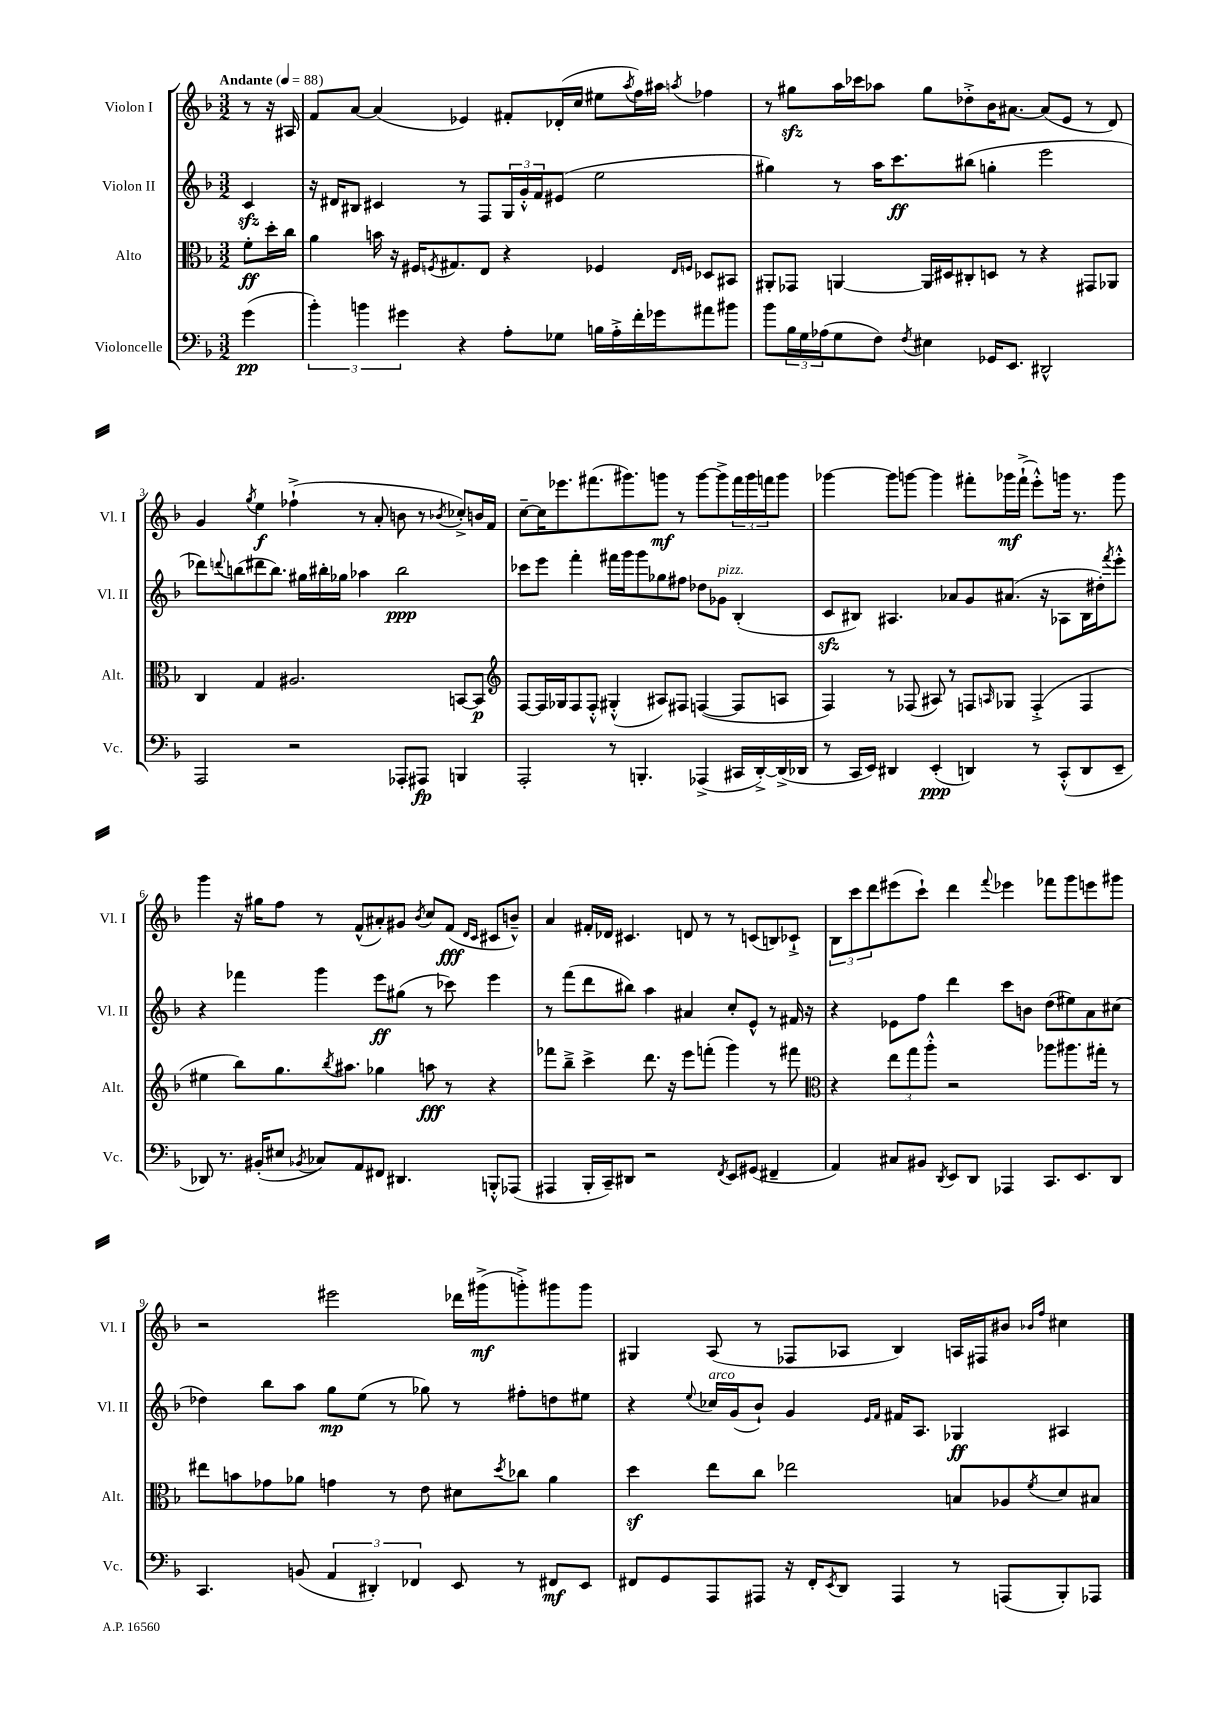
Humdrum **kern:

**kern	**kern	**kern	**kern
*staff4	*staff3	*staff2	*staff1
*clefF4	*clefC3	*clefG2	*clefG2
*k[b-]	*k[b-]	*k[b-]	*k[b-]
*M3/2	*M3/2	*M3/2	*M3/2
*MM88	*MM88	*MM88	*MM88
(4g\	8f'\L	4c/	8r
.	16dd'\L	.	16r
.	16cc\JJ	.	16A#/
=	=	=	=
6b-'\)	4a\	16r	8f/L
.	.	16d#/LK	.
.	.	8B#/J	[8a/J
6b\	.	.	.
.	16b\	4c#/	(4a/]
.	16r	.	.
6g#\	.	.	.
.	16F#/LK	.	.
.	8qF/	.	.
.	8.G#/	.	.
4r	.	8r	4e-/)
.	8E/J	8F/L	.
8A'\L	4r	24G/L	8f#'/L
.	.	24g'^^/	.
.	.	24f/J	.
8G-\J	.	(8e#/J	(16d-'/L
.	.	.	16cc/JJ
16B\LL	4F-/	2ee\	8ee#\L
16A'^\	.	.	.
.	.	.	8qaa/
16f'\	.	.	16ff\L)
16g-\J	.	.	16aa#\JJ
.	16qqE/LL	.	.
.	16qqF/JJ	.	8qaa/
8a#\	8D-/L	.	4ff-\
8b#\J	8BB#/J	.	.
=	=	=	=
8b-\L	8AA#'/L	4gg#\)	8r
24B-\L	8GG-/J	.	8gg#\L
24G\	.	.	.
(24A-\J	.	.	.
8G\	[4AA/	8r	16aa\L
.	.	.	16ccc-\J
8F\J)	.	16aa\LK	8aa-\J
.	.	8.ccc\	.
8qF/	.	.	.
4E#\	16AA/]LL	.	8gg#\L
.	16D#/J	.	.
.	8C#'/	(8bb#\J	8dd-'^\
16GG-/LK	8D/J	4gg'\	16b-\K
8.EE/J	.	.	[8.a#\J
.	8r	.	.
2DD#^^/	4r	2eee\	(8a#/]L
.	.	.	8e/J
.	8GG#/L	.	8r
.	8AA-/J	.	8d/)
=	=	=	=
2AAA/	4C/	8ddd-\L)	4g/
.	.	8qqddd/	.
.	.	(8bb\	.
.	.	.	8qgg/
.	4G/	8ddd#\	4ee\
.	.	8.bb\J)	.
2r	2.A#/	.	(4ff-`^\
.	.	16gg#\LL	.
.	.	16bb#'\	.
.	.	16gg-\JJ	.
.	.	4aa-\	8r
.	.	.	8a'/
8AAA-'/L	.	2bb#\	8b\
8AAA#/J	.	.	8r
.	.	.	8qb-/
4BBB/	[8BB/L	.	8cc-'^/L)
.	8BB/]J	.	16b/L
.	.	.	16f/JJ
=	=	=	=
*	*clefG2	*	*
2AAA'/	[8F/L	8ccc-\L	[8cc~\L
.	16F/]L	8eee\J	16cc\]K
.	16G-/J	.	8.eee-\
.	8F/	4fff'\	.
.	8F'^^/J	.	(8.fff#\
8r	(4G#'^^/	16fff#\LL	.
.	.	16ggg\J	8.ggg#\)
4.BBB'/	.	8ggg\	.
.	8A#/L)	8gg-\	8ggg\J
.	8F#/J	8ff#\J	8r
(4AAA-^/	([4F/	8dd-\L	[8ggg\L
.	.	8g-\J	8ggg^\]
16CC#/LL	8F/]L	(4B-'/	24fff#\L
.	.	.	24ggg\
[16DD'^/)	.	.	.
.	.	.	24fff\J
(16DD^/]	8A/J	.	8ggg\J
16DD-/JJ	.	.	.
=	=	=	=
8r	4F/)	8c/L	[4ggg-\
16CC/LL	.	8B#/J)	.
16EE/JJ)	.	.	.
4DD#/	8r	4.A#/	8ggg-\]L
.	(8F-/	.	[8ggg\J
(4EE'/	8A#/)	.	4ggg\]
.	8r	8a-/L	.
4DD/)	8F/L	8g/	8fff#'\L
.	16qqA/	.	.
.	8G-/J	(8.a#/J	16ggg-\L
.	.	.	(16fff#`^\JJ
8r	(4F'^/	.	8eee'^^\L)
.	.	16r	.
(8CC'^^/L	.	8A-\L	16ggg\Jk
.	.	.	8.r
8DD/	4F/	16B#\L	.
.	.	16dd#'\J)	.
.	.	8qfff/	.
8EE~/J	.	8eee'^^\J	8ggg\
=	=	=	=
8DD-/)	4ee#\	4r	4ggg\
8.r	.	.	.
.	8bb-\L)	4fff-\	16r
(16BB#'/LK	.	.	16gg#\LK
8E#/J	8.gg\	.	8ff\J
8qBB-/	.	.	.
8C-/L)	.	4ggg\	8r
.	8qbb-/	.	.
.	8.aa#\J	.	.
8AA/	.	.	(8f^^/L
8FF#/J	4gg-\	8eee\L	8a#'/)
4.DD#/	.	(8gg#\J	8g#/J
.	.	.	8qb-/
.	8aa\	8r	8cc/L
.	8r	8ccc-\)	(8f/J
.	.	.	16qqd/LL
.	.	.	16qqc/JJ
8BBB'^^/L	4r	4eee\	8c#/L
(8AAA-/J	.	.	8b~^^/J)
=	=	=	=
4AAA#/	8fff-\L	8r	4a/
.	8bb-~^\J	(8fff\L	.
16BBB-'/LL	4ccc^\	8ddd\	16f#'/LL
16CC~/J)	.	.	16d-/JJ
8DD#/J	.	8bb#\J)	4.c#/
2r	8.ddd\	4aa\	.
.	16r	.	.
.	8eee\L	4a#/	8d/
.	(8fff'\J	.	8r
8qFF/	.	.	.
8EE/L	4ggg\)	8cc'/L	8r
(8GG#/J	.	8e^^/J	(8c/L
4FF#~/	8r	8r	8B/)
.	8fff#\	16f#/	8c-`^/J
.	.	16r	.
=	=	=	=
*	*clefC3	*	*
4AA/)	4r	4r	12B-\L
.	.	.	12ccc\
.	.	.	12ddd\
8C#/L	12ee\L	8e-\L	(8eee#\
.	12gg\	.	.
8BB#/J	.	8ff\J	8ccc`\J)
.	12aa'^^\J	.	.
8qDD/	.	.	.
8EE/L	2r	4ddd\	4ddd\
8DD/J	.	.	.
.	.	.	8qqfff/
4AAA-/	.	8ccc\L	4eee-\
.	.	8b\J	.
8.CC/L	8aa-\L	(8dd\L	8fff-\L
.	8.aa#\	8ee#\)	8ggg\
8.EE/	.	.	.
.	.	8a\	8eee\
.	16gg#'\Jk	.	.
8DD/J	8r	(8cc#\J	8ggg#\J
=	=	=	=
4.CC/	8ee#\L	4dd-\)	2r
.	8b\	.	.
.	8g-\	8bb-\L	.
(8BB/	8a-\J	8aa\J	.
6AA/	4g\	8gg\L	2eee#\
.	.	(8ee\J	.
6DD#'/)	.	.	.
.	8r	8r	.
6FF-/	.	.	.
.	8e\	8gg-\)	.
8EE/	8d#\L	8r	16ddd-\LL
.	.	.	(16ggg#^\J
.	8qdd/	.	.
8r	8cc-\J	8ff#'\L	8ggg'^\)
8FF#/L	4a-\	8dd\	8ggg#\
8EE/J	.	8ee#\J	8ggg#\J
=	=	=	=
8FF#/L	4dd\	4r	4G#/
8GG/	.	.	.
.	.	8qqee/	.
8AAA/	8ee\L	16cc-/LL	(8A/
.	.	(16g/J	.
8AAA#/J	8cc\J	8b-`/J)	8r
16r	2ee-\	4g/	8F-/L
16FF#'/LK	.	.	.
8qEE/	.	.	.
8DD/J	.	.	8A-/J
.	.	16qqe/LL	.
.	.	16qqf/JJ	.
4AAA#/	.	16f#/LK	4B-/)
.	.	8.A/J	.
8r	8B/L	4G-/	16A/LL
.	.	.	16F#/J
(8AAA/L	8A-/	.	8b#/J
.	.	.	16qqb-/LL
.	8qf/	.	16qqff/JJ
8BBB-'/)	8d/	4A#/	4cc#\
8AAA-/J	8B#/J	.	.
==	==	==	==
*-	*-	*-	*-
